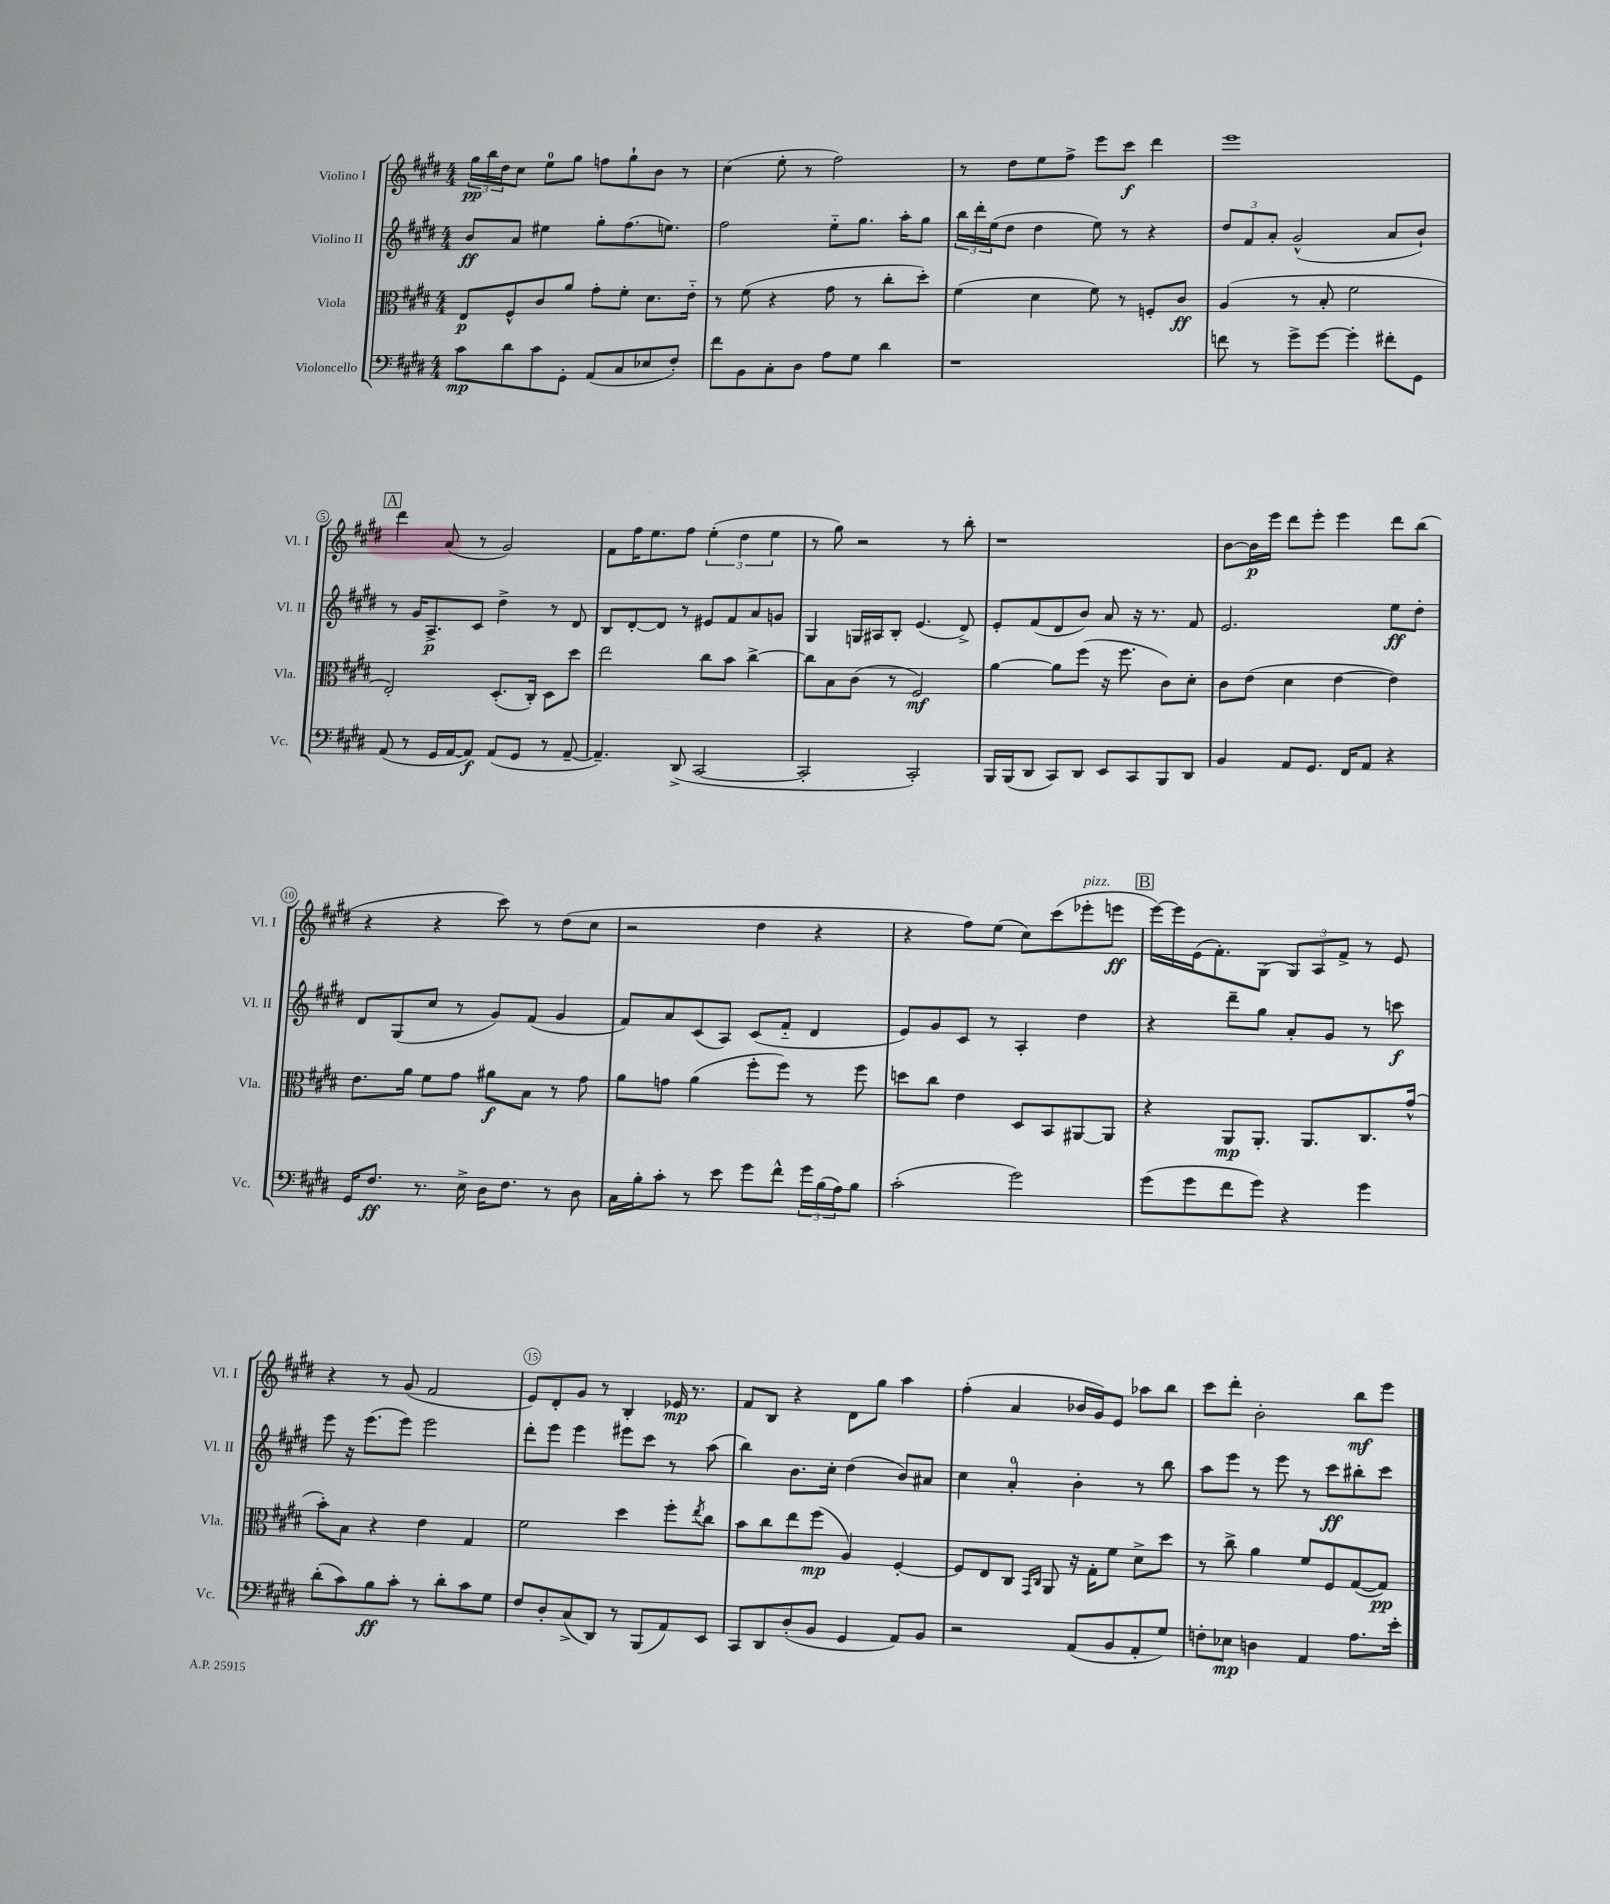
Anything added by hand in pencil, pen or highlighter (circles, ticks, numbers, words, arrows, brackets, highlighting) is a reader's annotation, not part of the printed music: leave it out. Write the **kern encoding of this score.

**kern	**dynam	**kern	**dynam	**kern	**dynam	**kern	**dynam
*part4	*part4	*part3	*part3	*part2	*part2	*part1	*part1
*staff4	*staff4	*staff3	*staff3	*staff2	*staff2	*staff1	*staff1
*I"Violoncello	*	*I"Viola	*	*I"Violino II	*	*I"Violino I	*
*I'Vc.	*	*I'Vla.	*	*I'Vl. II	*	*I'Vl. I	*
*clefF4	*	*clefC3	*	*clefG2	*	*clefG2	*
*k[f#c#g#d#]	*	*k[f#c#g#d#]	*	*k[f#c#g#d#]	*	*k[f#c#g#d#]	*
*M4/4	*	*M4/4	*	*M4/4	*	*M4/4	*
=1	=1	=1	=1	=1	=1	=1	=1
8c#\L	mp	8E/L	p	8b/L	ff	24gg#\LL	pp
.	.	.	.	.	.	24bb\	.
.	.	.	.	.	.	24dd#\J	.
8d#\	.	8F#^^/	.	8a/J	.	8cc#\J	.
8c#\	.	8c#/	.	4ee#X\	.	8ee\L	.
8GG#'\J	.	8a/J	.	.	.	8gg#\J	.
(8AA/L	.	8g#'\L	.	8gg#'\L	.	8ffn\L	.
8C#/	.	8f#'\J	.	(8.ff#\	.	8gg#`\	.
8E-X/	.	8.d#\L	.	.	.	8b\J	.
.	.	.	.	8.een\J)	.	.	.
8F#'/J)	.	.	.	.	.	8r	.
.	.	16e\Jk	.	.	.	.	.
=2	=2	=2	=2	=2	=2	=2	=2
8f#\L	.	8r	.	2ff#\	.	(4cc#\	.
8BB\	.	(8f#\	.	.	.	.	.
8C#'\	.	4r	.	.	.	8ee'\	.
8D#\J	.	.	.	.	.	8r	.
8A\L	.	8g#\	.	8ee\L	.	2ff#\)	.
8G#\J	.	8r	.	8.gg#\J	.	.	.
4d#\	.	8cc#'\L	.	.	.	.	.
.	.	.	.	16aa'\KL	.	.	.
.	.	8dd#'\J)	.	8gg#\J	.	.	.
=3	=3	=3	=3	=3	=3	=3	=3
1r	.	(4f#\	.	24bb\LL	.	8r	.
.	.	.	.	24ddd#'\	.	.	.
.	.	.	.	(24ee\J	.	.	.
.	.	.	.	8dd#\J	.	8dd#\L	.
.	.	4d#\	.	4dd#\	.	8ee\	.
.	.	.	.	.	.	8ff#^\J	.
.	.	8f#\)	.	8ee\)	.	8eee\L	.
.	.	8r	.	8r	.	8ccc#\J	f
.	.	8Fn'/L	.	4r	.	4ddd#\	.
.	.	8c#/J	ff	.	.	.	.
=4	=4	=4	=4	=4	=4	=4	=4
8fn\	.	(4A/	.	12dd#/L	.	1eee	.
.	.	.	.	12f#/	.	.	.
8r	.	.	.	.	.	.	.
.	.	.	.	12a'/J	.	.	.
8g#^\L	.	8r	.	(2g#^^/	.	.	.
[8g#\J	.	8B'/	.	.	.	.	.
4g#'\]	.	2f#\	.	.	.	.	.
8f#X'\L	.	.	.	8a/L	.	.	.
8GG#\J	.	.	.	8b`/J)	.	.	.
!!LO:LB:g=z
!!LO:REH:place=s1:t=A
=5	=5	=5	=5	=5	=5	=5	=5
(8AA/	.	2E'/)	.	8r	.	4ddd#\	.
8r	.	.	.	16g#/KL	.	.	.
.	.	.	.	8.A^/	p	.	.
16GG#/LL	.	.	.	.	.	(8a/	.
[16AA/J	.	.	.	.	.	.	.
8AA/J])	f	.	.	8c#/J	.	8r	.
(8AA/L	.	(8.D#'/L	.	4dd#^\	.	2g#/)	.
8GG#/J	.	.	.	.	.	.	.
.	.	16C#'/Jk)	.	.	.	.	.
8r	.	8D#\L	.	8r	.	.	.
[8AA~/	.	8dd#\J	.	8d#/	.	.	.
=6	=6	=6	=6	=6	=6	=6	=6
4.AA~/])	.	2ee\	.	8B/L	.	8f#\L	.
.	.	.	.	[8d#'/	.	16ff#\K	.
.	.	.	.	.	.	8.ee\	.
.	.	.	.	8d#/J]	.	.	.
(8DD#^/	.	.	.	8r	.	8ff#\J	.
[2CC#/	.	8cc#\L	.	8e#X/L	.	(6ee'\	.
.	.	8b\J	.	8f#/	.	.	.
.	.	.	.	.	.	6dd#\	.
.	.	[4cc#^\	.	8a/	.	.	.
.	.	.	.	.	.	6ee\	.
.	.	.	.	8gn/J	.	.	.
=7	=7	=7	=7	=7	=7	=7	=7
2CC#'/]	.	8cc#\L]	.	4G#/	.	8r	.
.	.	8B\	.	.	.	8gg#\)	.
.	.	(8c#\J	.	16Gn/LL	.	2r	.
.	.	.	.	16A#X/J	.	.	.
.	.	8r	.	8B'/J	.	.	.
2CC#'/)	.	2F#/)	mf	(4.e/	.	.	.
.	.	.	.	.	.	8r	.
.	.	.	.	8d#^/)	.	8bb'\	.
=8	=8	=8	=8	=8	=8	=8	=8
16BBB/LL	.	[4a\	.	8e'/L	.	1r	.
(16BBB/J	.	.	.	.	.	.	.
8DD#/J	.	.	.	(8f#/	.	.	.
8CC#/L)	.	8a\L]	.	8d#/	.	.	.
8DD#/J	.	(8ff#\J	.	8b/J)	.	.	.
8EE/L	.	16r	.	8a/	.	.	.
.	.	8.ff#\	.	.	.	.	.
8CC#/	.	.	.	16r	.	.	.
.	.	.	.	8.r	.	.	.
8BBB/	.	8c#\L)	.	.	.	.	.
8DD#/J	.	8d#'\J	.	8f#/	.	.	.
=9	=9	=9	=9	=9	=9	=9	=9
4BB/	.	8c#\L	.	2.e/	.	[8b\L	.
.	.	(8e\J	.	.	.	16b\L]	p
.	.	.	.	.	.	16eee\JJ	.
8AA/L	.	4d#\	.	.	.	8ddd#\L	.
8.GG#/J	.	.	.	.	.	8eee'\J	.
.	.	[4e\	.	.	.	4eee\	.
16FF#/KL	.	.	.	.	.	.	.
8AA/J	.	.	.	.	.	.	.
4r	.	4e\])	.	8ee\L	ff	8ddd#\L	.
.	.	.	.	8dd#'\J	.	(8bb\J	.
!!LO:LB:g=z
=10	=10	=10	=10	=10	=10	=10	=10
16GG#/KL	.	8.e\L	.	8d#/L	.	4r	.
8.F#/J	ff	.	.	.	.	.	.
.	.	.	.	(8G#/	.	.	.
.	.	16a\Jk	.	.	.	.	.
8.r	.	8f#\L	.	8cc#/J	.	4r	.
.	.	8g#\J	.	8r	.	.	.
16E^\	.	.	.	.	.	.	.
16D#\KL	.	8a#X\L	f	8g#/L)	.	8ccc#\)	.
8.F#\J	.	.	.	.	.	.	.
.	.	8B\J	.	(8f#/J	.	8r	.
8r	.	8r	.	4g#/	.	(8dd#\L	.
8D#\	.	8g#\	.	.	.	8cc#\J	.
=11	=11	=11	=11	=11	=11	=11	=11
16C#\LL	.	8a\L	.	8f#/L)	.	2r	.
16B'\J	.	.	.	.	.	.	.
8c#'\J	.	8gn\J	.	8a/	.	.	.
8r	.	(4a\	.	(8c#/	.	.	.
8e\	.	.	.	8A/J)	.	.	.
8g#\L	.	8ff#'\L	.	(8c#/L	.	4dd#\	.
8f#^^\J	.	8ff#\J)	.	8f#/J	.	.	.
24g#\LL	.	8r	.	4d#/	.	4r	.
(24B\	.	.	.	.	.	.	.
24A\J)	.	.	.	.	.	.	.
8B\J	.	8ff#\	.	.	.	.	.
=12	=12	=12	=12	=12	=12	=12	=12
(2c#'\	.	8ddn\L	.	8e/L)	.	4r	.
.	.	8cc#\J	.	8g#/	.	.	.
.	.	4e\	.	8c#/J	.	8ff#\L)	.
.	.	.	.	8r	.	(8ee\J	.
2g#\)	.	8D#/L	.	4A'/	.	8cc#\L)	.
.	.	8BB/	.	.	.	(8ccc#\	.
!	!	!	!	!	!	!LO:TX:a:i:t=pizz.	!
.	.	[8AA#X/	.	4dd#\	.	8eee-X'\	.
.	.	8AA#/J]	.	.	.	8eeen\J	ff
!!LO:REH:place=s1:t=B
=13	=13	=13	=13	=13	=13	=13	=13
(8g#\L	.	4r	.	4r	.	[16eee\LL)	.
.	.	.	.	.	.	16eee\]	.
8g#\	.	.	.	.	.	(16e\J	.
.	.	.	.	.	.	8.f#'\)	.
8f#\	.	8AA/L	mp	8ddd#~\L	.	.	.
8g#\J)	.	8.AA'/J	.	8gg#\J	.	(8G#\J	.
4r	.	.	.	8a'/L	.	12G#/L)	.
.	.	8.AA/L	.	.	.	.	.
.	.	.	.	.	.	12A/	.
.	.	.	.	8g#/J	.	.	.
.	.	.	.	.	.	12f#^/J	.
4g#\	.	8.C#/	.	8r	.	8r	.
.	.	.	.	8cccn\	f	8e/	.
.	.	(16g#^^/Jk	.	.	.	.	.
!!LO:LB:g=z
=14	=14	=14	=14	=14	=14	=14	=14
(8d#'\L	.	8b'\L)	.	8eee\	.	4r	.
8c#\)	.	8B\J	.	16r	.	.	.
.	.	.	.	(8.eee\L	.	.	.
8B\	ff	4r	.	.	.	8r	.
8c#'\J	.	.	.	8eee\J)	.	(8g#/	.
8r	.	4e\	.	2eee\	.	2f#/	.
8d#'\L	.	.	.	.	.	.	.
8c#\	.	4G#/	.	.	.	.	.
8G#\J	.	.	.	.	.	.	.
=15	=15	=15	=15	=15	=15	=15	=15
8F#/L	.	2f#\	.	8ddd#'\L	.	8e/L)	.
8D#'/	.	.	.	8eee\J	.	8d#'/	.
(8C#^/	.	.	.	4eee\	.	8g#/J	.
8DD#/J)	.	.	.	.	.	8r	.
8r	.	4dd#\	.	8eee#X\L	.	4B'/	.
(8BBB/L	.	.	.	8ccc#\J	.	.	.
8AA/)	.	8ff#'\L	.	8r	.	16e-X/	mp
.	.	.	.	.	.	8.r	.
.	.	8qee/	.	.	.	.	.
8EE/J	.	8cc#\J	.	(8aa\	.	.	.
=16	=16	=16	=16	=16	=16	=16	=16
8CC#/L	.	8b\L	.	4bb\)	.	8f#/L	.
8DD#/	.	8cc#\	.	.	.	8B/J	.
(8D#'/	.	8ee\	.	8.b\L	.	4r	.
8BB/J	.	(8ff#\J	mp	.	.	.	.
.	.	.	.	16cc#'\Jk	.	.	.
4GG#/	.	4A/)	.	(4dd#\	.	8d#\L	.
.	.	.	.	.	.	8gg#\J	.
8AA/L)	.	[4F#'/	.	8b/L)	.	4aa\	.
8BB/J	.	.	.	8a#X/J	.	.	.
=17	=17	=17	=17	=17	=17	=17	=17
2r	.	8F#/L]	.	4cc#\	.	(4ff#'\	.
.	.	8E/	.	.	.	.	.
.	.	8C#/J	.	4a'/	.	4a/	.
.	.	16qqGG#/LL	.	.	.	.	.
.	.	16qqC#/JJ	.	.	.	.	.
.	.	8AA/	.	.	.	.	.
(8AA/L	.	16r	.	4b'\	.	16b-X/LL	.
.	.	16G#'\KL	.	.	.	16g#/J)	.
8BB/	.	8f#\J	.	.	.	8e/J	.
8AA'/	.	8d#^\L	.	8r	.	8aa-X\L	.
8G#/J)	.	8dd#\J	.	8bb\	.	8bb\J	.
=18	=18	=18	=18	=18	=18	=18	=18
8Fn'\L	.	8r	.	8aa\L	.	8ccc#\L	.
8E-X\J	mp	8cc#^\	.	8eee\J	.	8ddd#'\J	.
4Dn\	.	4a\	.	8r	.	2b'\	.
.	.	.	.	8eee\	.	.	.
4AA/	.	8f#/L	.	8r	.	.	.
.	.	8F#/	.	8ccc#\L	ff	.	.
8.A\L	.	([8G#/	.	8bb#X'\	.	8bb\L	mf
.	.	8G#/J])	pp	8ccc#\J	.	8eee\J	.
16e'\Jk	.	.	.	.	.	.	.
==	==	==	==	==	==	==	==
*-	*-	*-	*-	*-	*-	*-	*-
